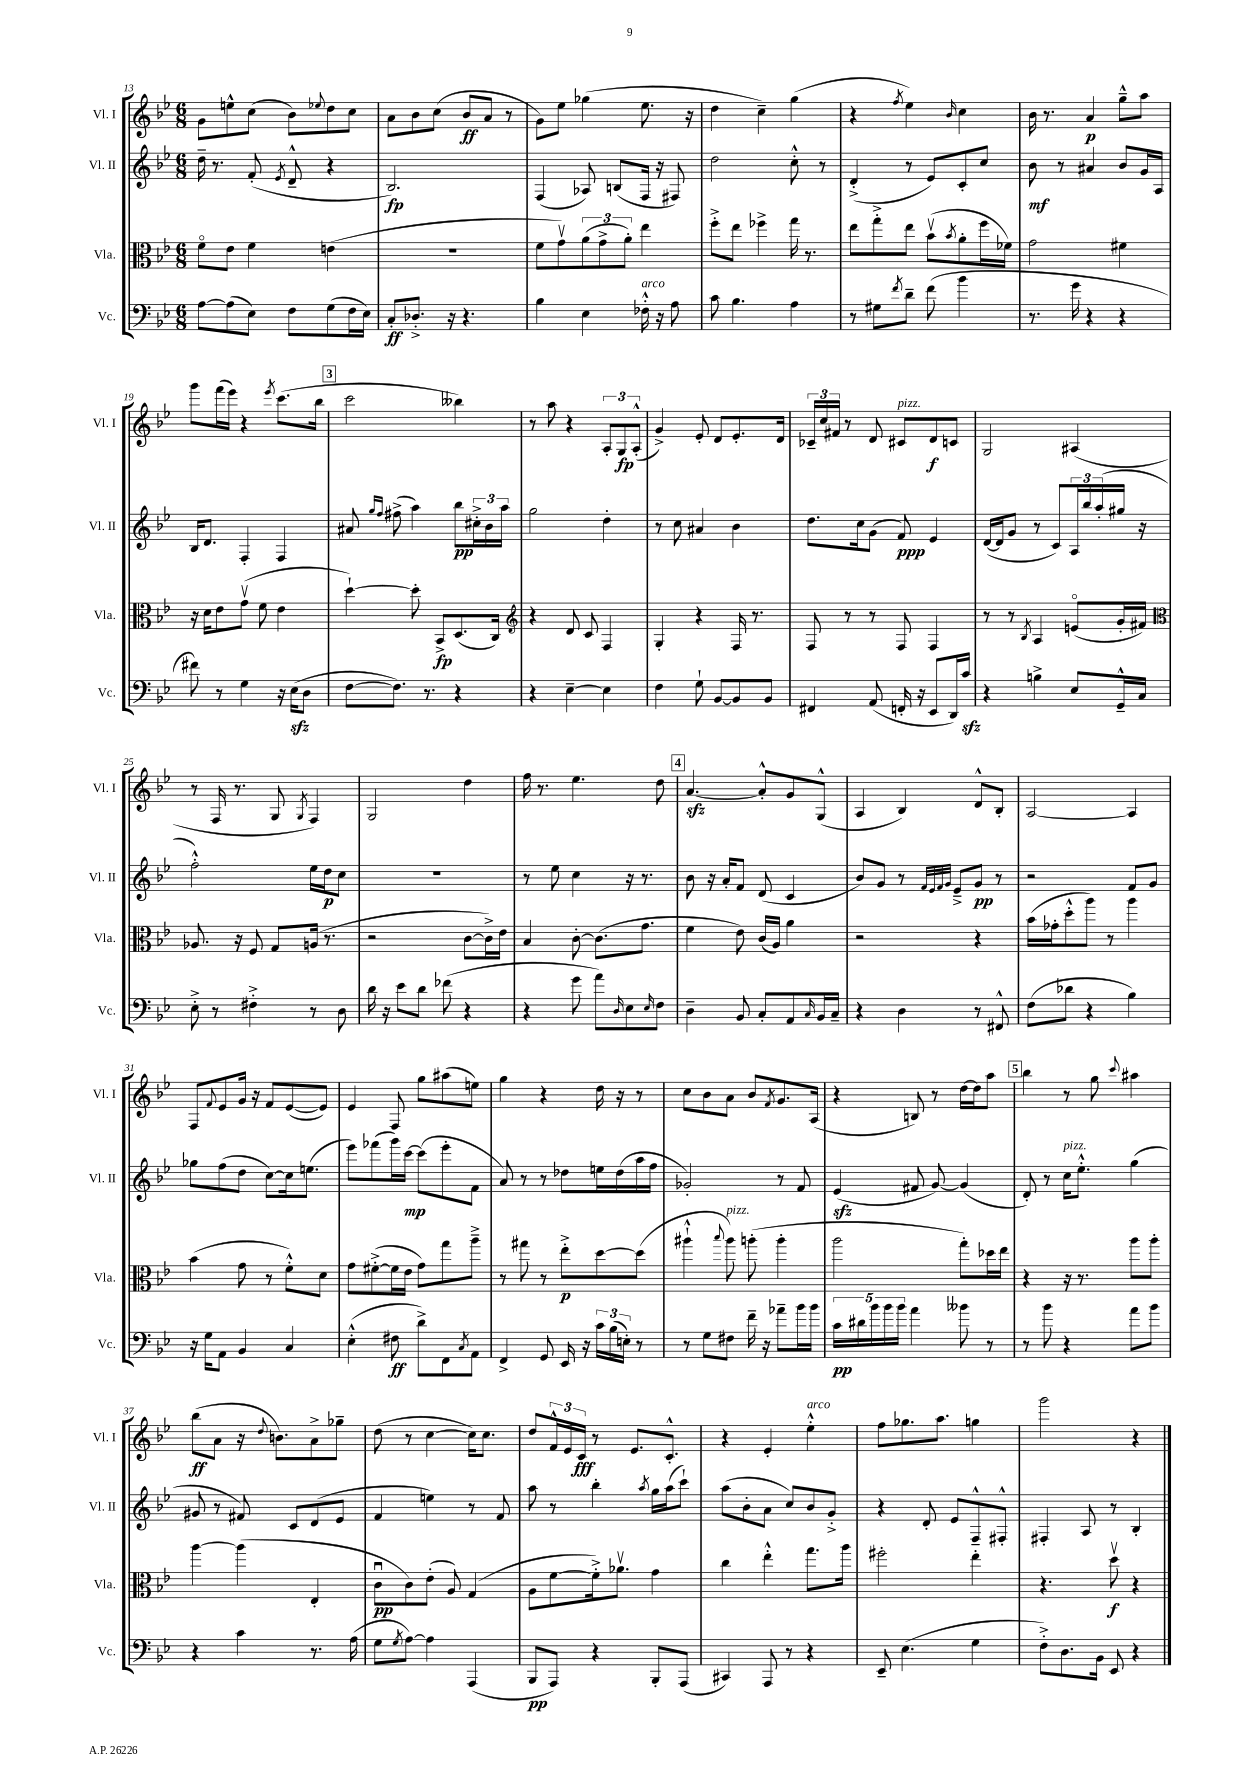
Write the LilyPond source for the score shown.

<<
\new StaffGroup <<
\new Staff = "s0" \with { instrumentName = "Vl. I" shortInstrumentName = "Vl. I" } {
    \clef treble \key bes \major \numericTimeSignature \time 6/8
    g'8 e''8-^ c''8( bes'8) \appoggiatura { ees''8 } d''8 c''8 |
    a'8 bes'8 c''8( bes'8\ff a'8 r8 |
    g'8) ees''8 ges''4( ees''8. r16 |
    d''4 c''4--) g''4( |
    r4 \acciaccatura { f''8 } ees''4) \grace { bes'16 } c''4 |
    bes'16 r8. a'4\p g''8---^ a''8 |
    g'''8 f'''16( ees'''16) r4 \acciaccatura { ees'''8 } c'''8.( bes''16 |
    \mark \markup { \box "3" } c'''2 beses''4) |
    r8 a''8 r4 \tuplet 3/2 { a8-. g8\fp a8-.-^( } |
    g'4->) ees'8-. d'8 ees'8.-. d'16 |
    \tuplet 3/2 { ces'16-- c''16 fis'16 } r8 d'8 cis'8^\markup { \italic "pizz." } d'8\f c'8 |
    g2 ais4( |
    r8 f16 r8. g8 \acciaccatura { g8 } f4) |
    g2 d''4 |
    f''16 r8. ees''4. d''8 |
    \mark \markup { \box "4" } a'4.~\sfz a'8-.-^ g'8 g8-^( |
    a4 bes4) d'8-^ bes8-. |
    a2~ a4 |
    f8 \appoggiatura { f'8 } ees'8 g'16 r16 f'8 ees'8~( ees'8) |
    ees'4 f8 g''8 ais''8( e''8) |
    g''4 r4 d''16 r16 r8 |
    c''8 bes'8 a'8 bes'8 \acciaccatura { f'8 } g'8. a16( |
    r4 b8) r8 d''16~ d''16 a''8 |
    \mark \markup { \box "5" } bes''4 r8 g''8 \appoggiatura { c'''8 } ais''4 |
    bes''8\ff( a'8 r16 \appoggiatura { d''8 } b'8.) a'8-> ges''8-- |
    d''8( r8 c''4~ c''16) c''8. |
    d''8 \tuplet 3/2 { f'16-^ ees'16 c'16\fff } r8 ees'8. c'8.-.-^ |
    r4 ees'4-. ees''4-.-^^\markup { \italic "arco" } |
    f''8 ges''8. a''8. g''4 |
    g'''2 r4 \bar "|." |
}
\new Staff = "s1" \with { instrumentName = "Vl. II" shortInstrumentName = "Vl. II" } {
    \clef treble \key bes \major \numericTimeSignature \time 6/8
    d''16-- r8. f'8-.( \acciaccatura { ees'8 } d'8---^ r4 |
    bes2.\fp) |
    f4( aes8) b8( f16 r16 fis8) |
    d''2 c''8-.-^ r8 |
    d'4-.->( r8 ees'8) c'8-. c''8 |
    bes'8\mf r8 ais'4 bes'8 g'16 a16 |
    bes16 d'8. f4-. f4 |
    \mark \markup { \box "3" } ais'8 \grace { g''16 f''16 } fis''8->( a''4) bes''8\pp \tuplet 3/2 { cis''16-.-> bes'16 a''16 } |
    g''2 d''4-. |
    r8 c''8 ais'4 bes'4 |
    d''8. c''16 g'8( f'8\ppp) ees'4 |
    d'16~( d'16 g'8 r8 c'8) \tuplet 3/2 { a16 bes''16 a''16-.( } gis''16 r16 |
    f''2-.-^) ees''16 d''16\p c''8 |
    R2. |
    r8 ees''8 c''4 r16 r8. |
    \mark \markup { \box "4" } bes'8 r16 a'16-. f'8 d'8( c'4 |
    bes'8) g'8 r8 \grace { f'32 ees'32 f'32 g'32 } ees'8---> g'8\pp r8 |
    r2 f'8 g'8 |
    ges''8 f''8( d''8 c''8~) c''16 e''8.( |
    ees'''8) fes'''8( g'''16) c'''16~\mp c'''8( ees'''8-. f'8 |
    a'8) r8 r8 des''8 e''16 des''16( a''16 f''16 |
    ges'2-.) r8 f'8 |
    ees'4\sfz( fis'8 g'8~) g'4( |
    \mark \markup { \box "5" } d'8-.) r8 c''16^\markup { \italic "pizz." } ees''8.-.-^ g''4( |
    gis'8 r8 fis'8) c'8 d'8( ees'8 |
    f'4 e''4) r8 f'8 |
    a''8 r8 bes''4-. \acciaccatura { a''8 } g''16 a''16( c'''8-!) |
    a''8( bes'8-. a'8 c''8) bes'8 g'8-.-> |
    r4 d'8-. ees'8 f8---^ fis8-.-^ |
    fis4-. a8 r8 bes4-. \bar "|." |
}
\new Staff = "s2" \with { instrumentName = "Vla." shortInstrumentName = "Vla." } {
    \clef alto \key bes \major \numericTimeSignature \time 6/8
    f'8\flageolet ees'8 f'4 e'4( |
    R2. |
    f'8 g'8\upbow) \tuplet 3/2 { a'8( g'8-> a'8-.) } ees''4 |
    f''8-.-> ees''8 fes''4-> g''16 r8. |
    ees''8 g''8-.-> ees''8 bes'8\upbow( \acciaccatura { bes'8 } a'8-. f''16 fes'16) |
    g'2 fis'4 |
    r16 d'16 ees'8 g'8\upbow( f'8 ees'4 |
    \mark \markup { \box "3" } d''4~-!) d''8-. bes,8->\fp d8.( c16) |
    \clef treble r4 d'8 c'8 f4 |
    g4-. r4 f16 r8. |
    f8 r8 r8 f8 f4 |
    r8 r8 \acciaccatura { bes8 } a4 e'8\flageolet( g'16-. fis'16) |
    \clef alto aes8. r16 f8 g8 a16( r8. |
    r2 c'8~ c'16->) ees'16 |
    bes4 c'8~-. c'8.( g'8. |
    \mark \markup { \box "4" } f'4 ees'8) c'16( a16) a'4 |
    r2 r4 |
    bes'16( ges'16-. d''8-.-^ a''8) r8 a''4 |
    bes'4( g'8 r8 f'8-.-^) d'8 |
    g'8 fis'8~-.->( fis'16 ees'16 g'8) g''8 a''8---> |
    r8 gis''8 r8 ees''8-.->\p d''8~ d''8( |
    ais''4-!-^ \appoggiatura { bes''8 } ais''8^\markup { \italic "pizz." }) a''8-.( a''4-. |
    a''2 g''8-.) des''16 ees''16 |
    \mark \markup { \box "5" } r4 r16 r8. a''8 a''8-. |
    a''4~ a''4( ees4-. |
    c'8\downbow\pp c'8) ees'8-.( a8) g4( |
    a8 f'8~ f'16-.->) aes'8.\upbow g'4 |
    c''4 ees''4-.-^ g''8. a''16 |
    fis''2-. ees''4-. |
    r4. d''8\upbow\f r4 \bar "|." |
}
\new Staff = "s3" \with { instrumentName = "Vc." shortInstrumentName = "Vc." } {
    \clef bass \key bes \major \numericTimeSignature \time 6/8
    a8~ a8( ees8) f8 g8( f16 ees16) |
    c8-.\ff des8.-.-> r16 r4. |
    bes4 ees4 fes16-.-^^\markup { \italic "arco" } r16 a8 |
    c'8 bes4. a4 |
    r8 gis8 \acciaccatura { f'8 } d'8-- f'8( bes'4 |
    r8. g'16 r4 r4 |
    fis'8) r8 g4 r16 ees16\sfz( d8 |
    \mark \markup { \box "3" } f8~ f8.) r8. r4 |
    r4 ees4~-- ees4 |
    f4 g8-! bes,8~ bes,8 bes,8 |
    fis,4 a,8( f,16-. r16 ees,8 d,16) c'16\sfz |
    r4 b4-> ees8 g,16---^ c16 |
    ees8-.-> r8 fis4-.-> r8 d8 |
    d'16 r16 ees'8 d'8 fes'8( r4 |
    r4 g'8 a'8) \grace { d16 } ees8 \grace { ees16 } f8 |
    \mark \markup { \box "4" } d4-- bes,8 c8-. a,8 \grace { c16 } bes,16 c16-- |
    r4 d4 r8 fis,8-^ |
    f8( des'8 r4 bes4) |
    r16 g16 a,8 bes,4 c4 |
    ees4-.-^( fis8\ff d'8->) f,8 \acciaccatura { c8 } a,8 |
    f,4-> g,8 ees,16 r16 \tuplet 3/2 { c'16 bes16( e16-.) } r8 |
    r8 g8 fis8 f'16-- r16 aes'8-- bes'16 bes'16 |
    \tuplet 5/4 { c'16\pp dis'16 bes'16 bes'16 bes'16 } a'4 beses'8 r8 |
    \mark \markup { \box "5" } r8 bes'8 r4 a'8 bes'8 |
    r4 c'4 r8. a16( |
    g8 \acciaccatura { g8 } a8~) a4 a,,4( |
    bes,,8\pp a,,8) r4 bes,,8-. a,,8( |
    cis,4) a,,8 r8 r4 |
    ees,8-- ees4.( g4 |
    f8-.->) d8. bes,16 ees,8 r4 \bar "|." |
}
>>
>>
\layout { \context { \Score currentBarNumber = #13 } }
